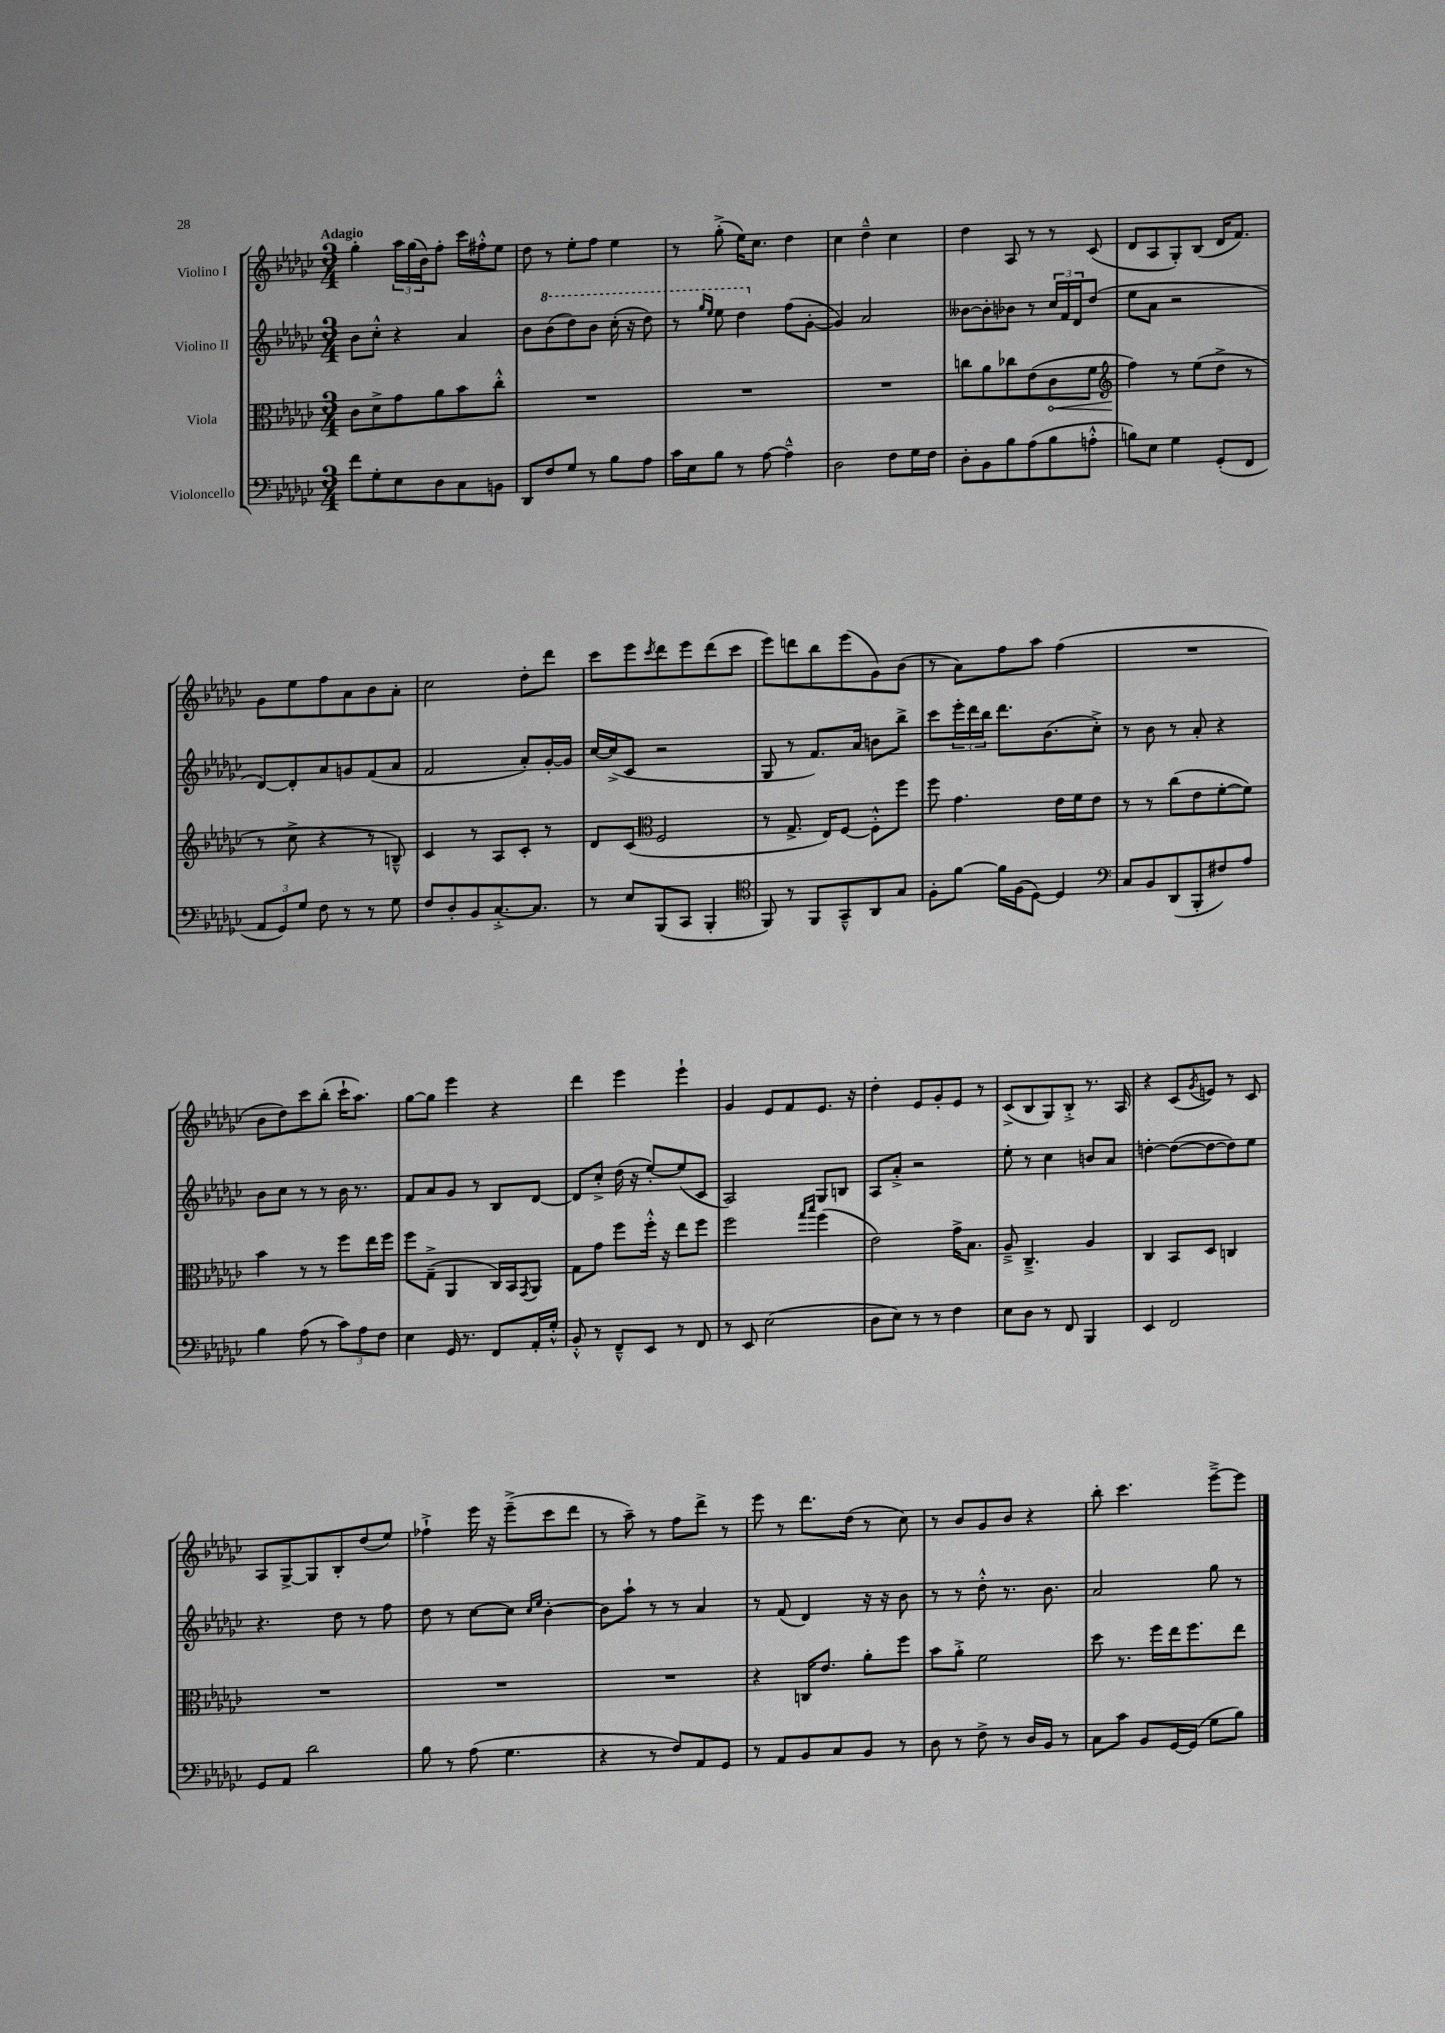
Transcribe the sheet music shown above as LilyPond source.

<<
\new StaffGroup <<
\new Staff = "s0" \with { instrumentName = "Violino I" } {
    \clef treble \key ges \major \numericTimeSignature \time 3/4 \tempo "Adagio"
    ges''4-. \tuplet 3/2 { aes''16 ges''16( bes'16) } f''8-. ces'''16 fis''16-.-^ ees''8 |
    des''8 r8 ees''8-. f''8 ees''4 |
    r8 ges''8-.->( ees''16) ces''8. des''4 |
    ces''4 des''4---^ ces''4 |
    des''4 aes8 r8 r8 ces'8( |
    des'8 aes8 ges8-.) bes8( des'16 f'8.) |
    ges'8 ees''8 f''8 aes'8 bes'8 aes'8-. |
    ces''2 des''8-. des'''8 |
    ces'''8 ees'''8 \acciaccatura { ces'''8 } des'''8 ees'''8 des'''8( ces'''8 |
    ees'''8) d'''8 bes''8 ees'''8( ges'8) bes'8( |
    r8 aes'8) f''8 aes''8 f''4( |
    R2. |
    bes'8 des''8) ces'''8 bes''8-.( ces'''16-! aes''8.) |
    ges''8~ ges''8 ees'''4 r4 |
    des'''4 ees'''4 ees'''4-! |
    ges'4 ees'8 f'8 ees'8. r16 |
    des''4-. ees'8 ges'8-. ees'8 r8 |
    ces'8->( bes8 ges8) bes8-.-> r8. aes16 |
    r4 ces'8( \acciaccatura { ges'8 } e'8) r8 ces'8 |
    aes8 ges8~-> ges8 bes8-. des''8( ees''8) |
    fes''4-!-> ees'''16 r16 ees'''8--->( ces'''8 des'''8 |
    r8 aes''8--) r8 f''8 des'''8-> r8 |
    ees'''8 r8 des'''8. des''16( r8 ces''8) |
    r8 bes'8 ges'8 bes'8 r4 |
    bes''8-. ces'''4. ees'''8~---> ees'''8 \bar "|." |
}
\new Staff = "s1" \with { instrumentName = "Violino II" } {
    \clef treble \key ges \major \numericTimeSignature \time 3/4
    bes'8 ces''8-.-^ r4 aes'4 |
    bes'8 \ottava #1 bes''8( des'''8) bes''8 ces'''16-.( r16 des'''8) |
    r8 \grace { ges'''16 ees'''16 } ees'''8 des'''4 \ottava #0 f''8( ges'8~-. |
    ges'4) aes'2 |
    beses'8~ beses'8-. bes'8 r8 \tuplet 3/2 { ces''16 f'16 des'16 } des''8( |
    ees''8 aes'8 r2 |
    des'8~) des'8-. aes'8 g'8 f'8( aes'8 |
    f'2 aes'8-.) ges'16~-. ges'16 |
    ces''16~ ces''16->( ces'8 r2 |
    ges8 r8 f'8.) aes'16 b'8 bes''8-> |
    ces'''8 \tuplet 3/2 { ees'''16-. des'''16 bes''16 } des'''8. bes'8.( ces''8-.->) |
    r8 bes'8 r8 aes'8-. r4 |
    bes'8 ces''8 r8 r8 bes'16 r8. |
    f'8 aes'8 ges'8 r8 bes8 des'8~ |
    des'8 ces''8-.-> des''16( r16 ees''8~-.) ees''8( ces'8 |
    aes2) ges8 b8 |
    aes8 aes'8-.-> r2 |
    ees''8-. r8 ces''4 b'8 aes'8 |
    d''4~-. d''8~( d''8~ d''8) ees''8 |
    r4. des''8 r8 f''8 |
    des''8 r8 ces''8~ ces''8 \grace { ces''16 ees''16 } bes'4~-. |
    bes'8 aes''8-! r8 r8 aes'4 |
    r8 f'8( des'4) r16 r16 bes'8 |
    r8 r8 des''8-.-^ r8. bes'8. |
    aes'2 ges''8 r8 \bar "|." |
}
\new Staff = "s2" \with { instrumentName = "Viola" } {
    \clef alto \key ges \major \numericTimeSignature \time 3/4
    ces'8 des'8-> ges'8 aes'8 bes'8 ces''8-.-^ |
    R2. |
    R2. |
    R2. |
    c''8 aes'8 ces''8 ees'8( \once \override Hairpin.circled-tip = ##t ces'8\< f'8 |
    \clef treble f''4\!) r8 ees''8( des''8-> r8 |
    r8 ces''8-> r4 r8 b8---^) |
    ces'4 r8 aes8 ces'8-. r8 |
    des'8 ces'8( \clef alto f2 |
    r8 ges8.-> ees16) f8~ f8-.-^ f''8 |
    f''8 ges'4. ees'16 f'16 ees'8 |
    r8 r8 ces''8( ees'8 f'8~-. f'8) |
    bes'4 r8 r8 f''8 ees''16 f''16 |
    f''8 ges8--->( aes,4 ces16) bes,16 \acciaccatura { ges,8 } aes,8 |
    ges8 ges'8 f''8 f''16-.-^ r16 ees''8 f''8 |
    f''2 \grace { ges''16 bes''16 } f''4( |
    ees'2) ges'16-> bes8. |
    aes8---> ces4.---> aes4 |
    ces4 bes,8 des8 c4 |
    R2. |
    R2. |
    R2. |
    r4 c16 ees'8. aes'8-. f''8 |
    bes'8 aes'8-.-> f'2 |
    des''8 r8. f''16 ees''16 f''8. ees''8 \bar "|." |
}
\new Staff = "s3" \with { instrumentName = "Violoncello" } {
    \clef bass \key ges \major \numericTimeSignature \time 3/4
    f'8 ges8-. ees8 des8 ces8 b,8 |
    des,8 f8 ges8 r8 bes8 aes8 |
    ces'16 ees16 bes8 r8 aes8~ aes4---^ |
    des2 f8 ges16 f16 |
    des8-. bes,8 bes8 aes8( bes8 a8-.-^ |
    b8) ees8 ges4 ges,8-.( f,8 |
    \tuplet 3/2 { aes,8 ges,8) ges8 } f8 r8 r8 ges8 |
    f8 des8-. bes,8 ces8.~-.-> ces8. |
    r8 ees8 bes,,8( ces,8 bes,,4-. |
    \clef tenor f,8) r8 f,8 ges,8---^ aes,8 ges8 |
    f8-. f'8~ f'16 f16( des8~) des4 |
    \clef bass ces8 bes,8 des,8( bes,,8-. fis8) aes8 |
    bes4 aes8( r8 \tuplet 3/2 { ces'8) aes8 f8 } |
    ees4 ges,16 r8. f,8 aes,16-. ges16-.-^ |
    bes,8-.-^ r8 f,8---^ ees,8 r8 f,8 |
    r8 ees,8 ees2( |
    des8 ees8) r8 r8 f4 |
    ees8 des8 r8 f,8 bes,,4 |
    ees,4 f,2 |
    ges,8 aes,8 des'2 |
    bes8 r8 aes8( ges4. |
    r4 r8 f8) aes,8 ges,8 |
    r8 aes,8 bes,8 ces8 bes,8 r8 |
    des8 r8 f8-> r8 des16 bes,16 r8 |
    ces8 ces'8 bes,8 ges,16~ ges,16( ges8 bes8) \bar "|." |
}
>>
>>
\layout { \context { \Score \remove "Bar_number_engraver" } }
